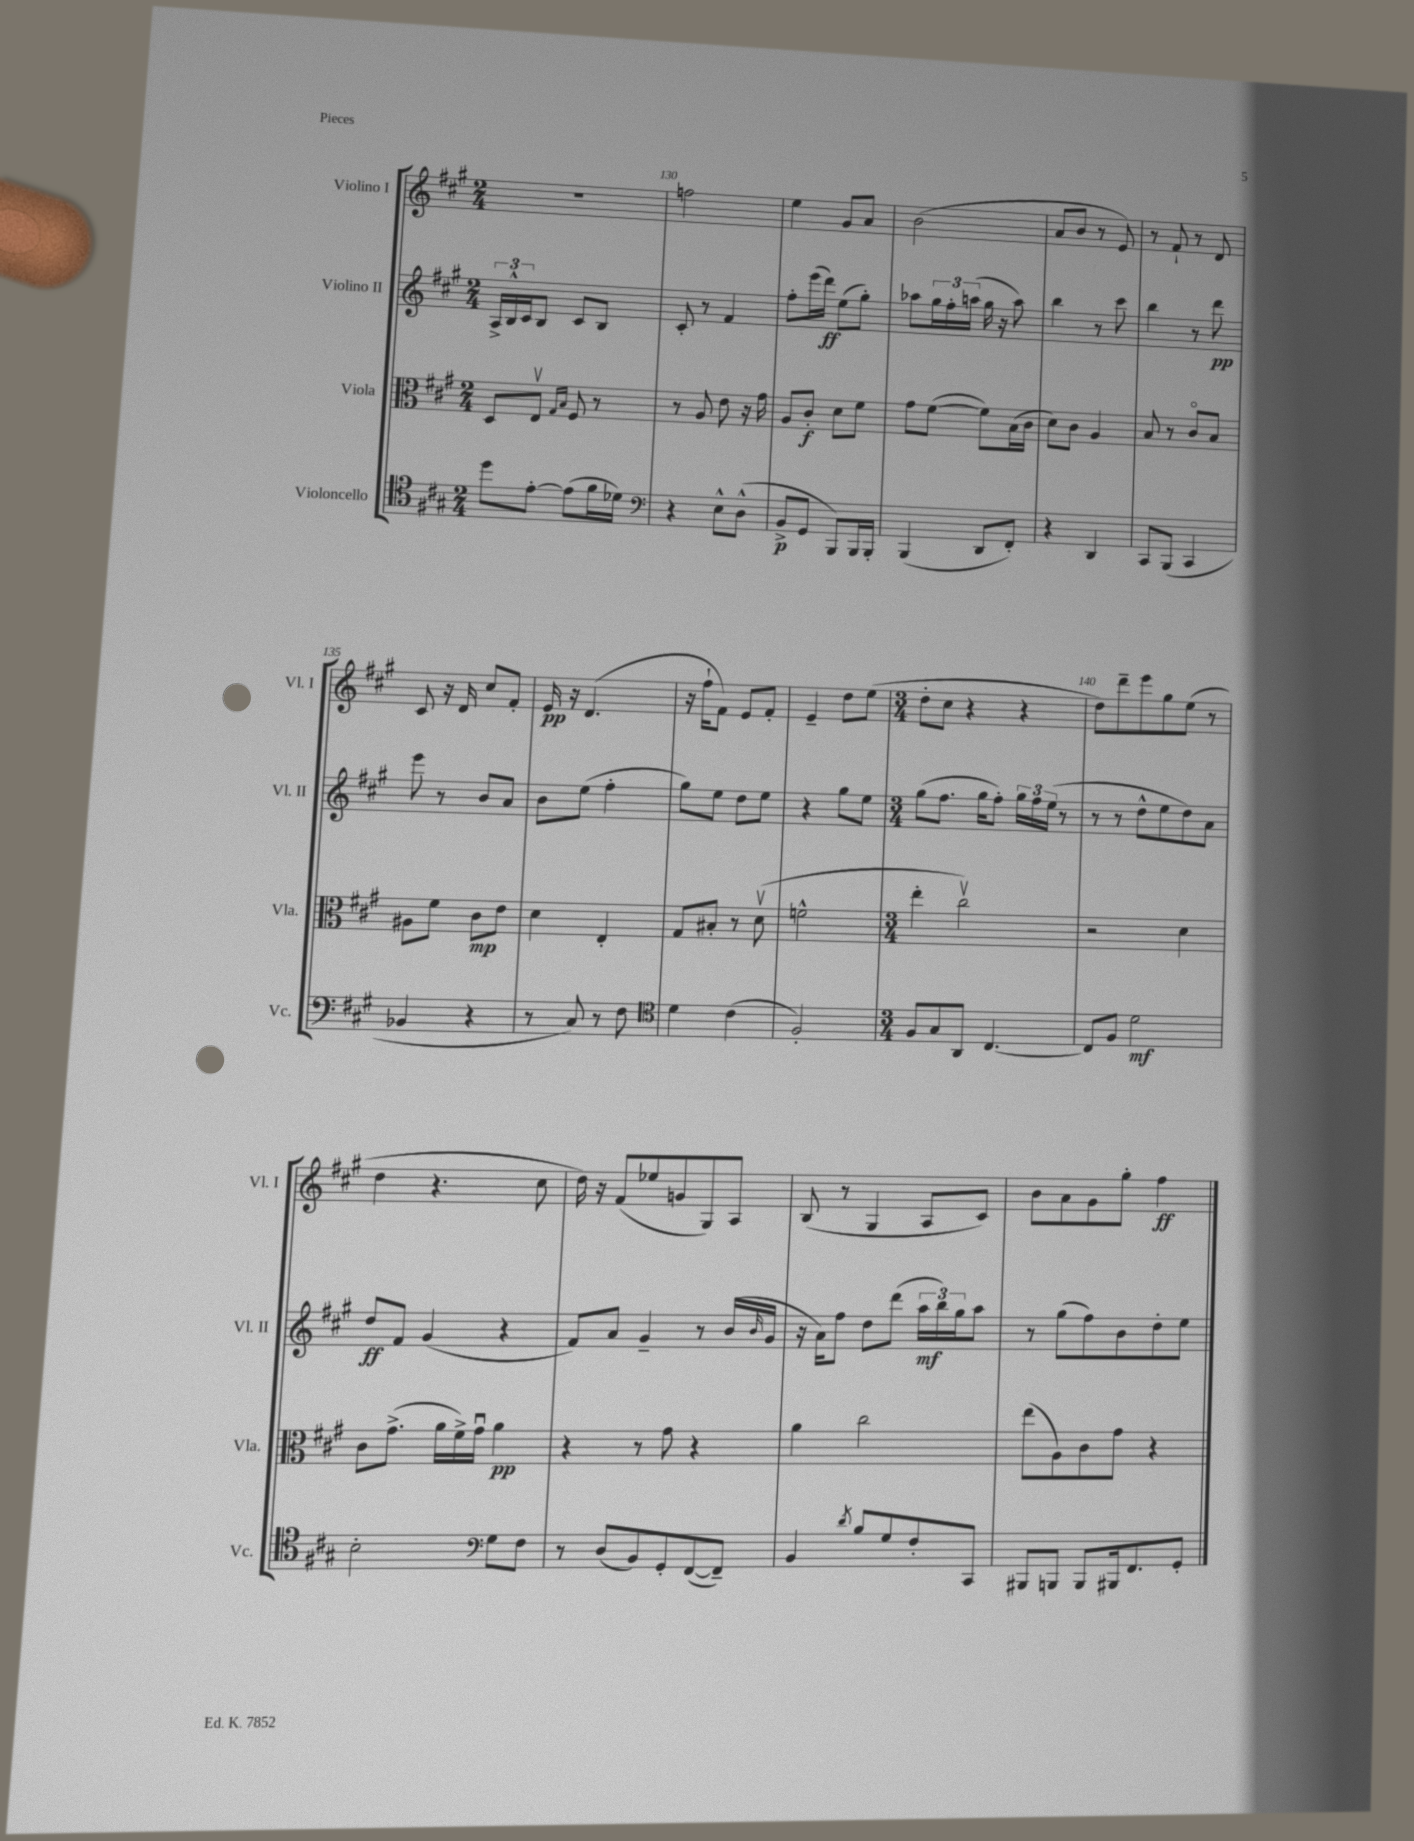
<<
\new StaffGroup <<
\new Staff = "s0" \with { instrumentName = "Violino I" shortInstrumentName = "Vl. I" } {
    \clef treble \key a \major \numericTimeSignature \time 2/4
    r2 |
    f''2 |
    e''4 gis'8 a'8 |
    b'2( |
    a'8 b'8 r8 e'8) |
    r8 fis'8-! r8 d'8 |
    cis'8 r16 d'16 cis''8 fis'8-. |
    e'16\pp r16 d'4.( |
    r16 fis''16-! fis'8) e'8 fis'8-. |
    e'4-- d''8 e''8( |
    \numericTimeSignature \time 3/4 d''8-. cis''8 r4 r4 |
    d''8) d'''8-- e'''8 gis''8 e''8( r8 |
    d''4 r4. cis''8 |
    d''16) r16 fis'8( ees''8 g'8 gis8) a8 |
    b8( r8 gis4 a8 cis'8) |
    b'8 a'8 gis'8 gis''8-. fis''4\ff \bar "|." |
}
\new Staff = "s1" \with { instrumentName = "Violino II" shortInstrumentName = "Vl. II" } {
    \clef treble \key a \major \numericTimeSignature \time 2/4
    \tuplet 3/2 { a16-> b16-^ cis'16 } b8 cis'8 b8 |
    cis'8-. r8 fis'4 |
    fis''8-. e'''16( d'''16\ff) e''8( gis''8-.) |
    aes''8 \tuplet 3/2 { gis''16 fis''16-. a''16( } gis''16 r16 a''8) |
    b''4 r8 cis'''8 |
    b''4 r8 d'''8\pp |
    e'''8 r8 b'8 a'8 |
    b'8 e''8( fis''4-. |
    gis''8) e''8 d''8 e''8 |
    r4 gis''8 e''8 |
    \numericTimeSignature \time 3/4 gis''8( fis''8. gis''16 fis''8-.) \tuplet 3/2 { gis''16 fis''16 e''16( } r8 |
    r8 r8 d''8-^ e''8 d''8) a'8 |
    d''8\ff fis'8 gis'4( r4 |
    fis'8) a'8 gis'4-- r8 b'16( \grace { b'16 } gis'16 |
    r16 a'16) fis''8 d''8 d'''8( \tuplet 3/2 { a''16\mf b''16) gis''16 } a''8 |
    r8 gis''8( fis''8) b'8 d''8-. e''8 \bar "|." |
}
\new Staff = "s2" \with { instrumentName = "Viola" shortInstrumentName = "Vla." } {
    \clef alto \key a \major \numericTimeSignature \time 2/4
    d8 e8\upbow \grace { gis16 b16 } fis8 r8 |
    r8 a8 e'8 r16 gis'16 |
    a8 cis'8-.\f d'8 fis'8 |
    gis'8 fis'8~( fis'8) b16( cis'16 |
    d'8) cis'8 a4 |
    b8 r8 cis'8\flageolet b8 |
    ais8 fis'8 cis'8\mp e'8 |
    d'4 e4-. |
    gis8 bis8-. r8 d'8\upbow( |
    f'2-^ |
    \numericTimeSignature \time 3/4 e''4-. cis''2\upbow) |
    r2 d'4 |
    cis'8 gis'8.->( a'16 fis'16->) gis'16\downbow a'4\pp |
    r4 r8 gis'8 r4 |
    a'4 cis''2 |
    e''8( a8) cis'8 gis'8 r4 \bar "|." |
}
\new Staff = "s3" \with { instrumentName = "Violoncello" shortInstrumentName = "Vc." } {
    \clef tenor \key a \major \numericTimeSignature \time 2/4
    d''8 e'8~-. e'8( fis'16 des'16) |
    \clef bass r4 e8-^ d8-^( |
    b,8->\p gis,8 b,,8) b,,16 b,,16-. |
    b,,4( d,8 fis,8-.) |
    r4 d,4 |
    cis,8 b,,8( cis,4 |
    bes,4 r4 |
    r8 cis8) r8 fis8 |
    \clef tenor d'4 cis'4( |
    fis2-.) |
    \numericTimeSignature \time 3/4 fis8 gis8 a,8 cis4.~ |
    cis8 fis8 d'2\mf |
    b2-. \clef bass gis8 fis8 |
    r8 d8( b,8) gis,8-. fis,8~( fis,8--) |
    b,4 \acciaccatura { d'8 } b8 gis8 fis8-. cis,8 |
    bis,,8 b,,8 b,,8 bis,,16 fis,8. gis,8-. \bar "|." |
}
>>
>>
\layout { \context { \Score currentBarNumber = #129 \override BarNumber.break-visibility = ##(#f #t #t) barNumberVisibility = #(every-nth-bar-number-visible 5) } }
